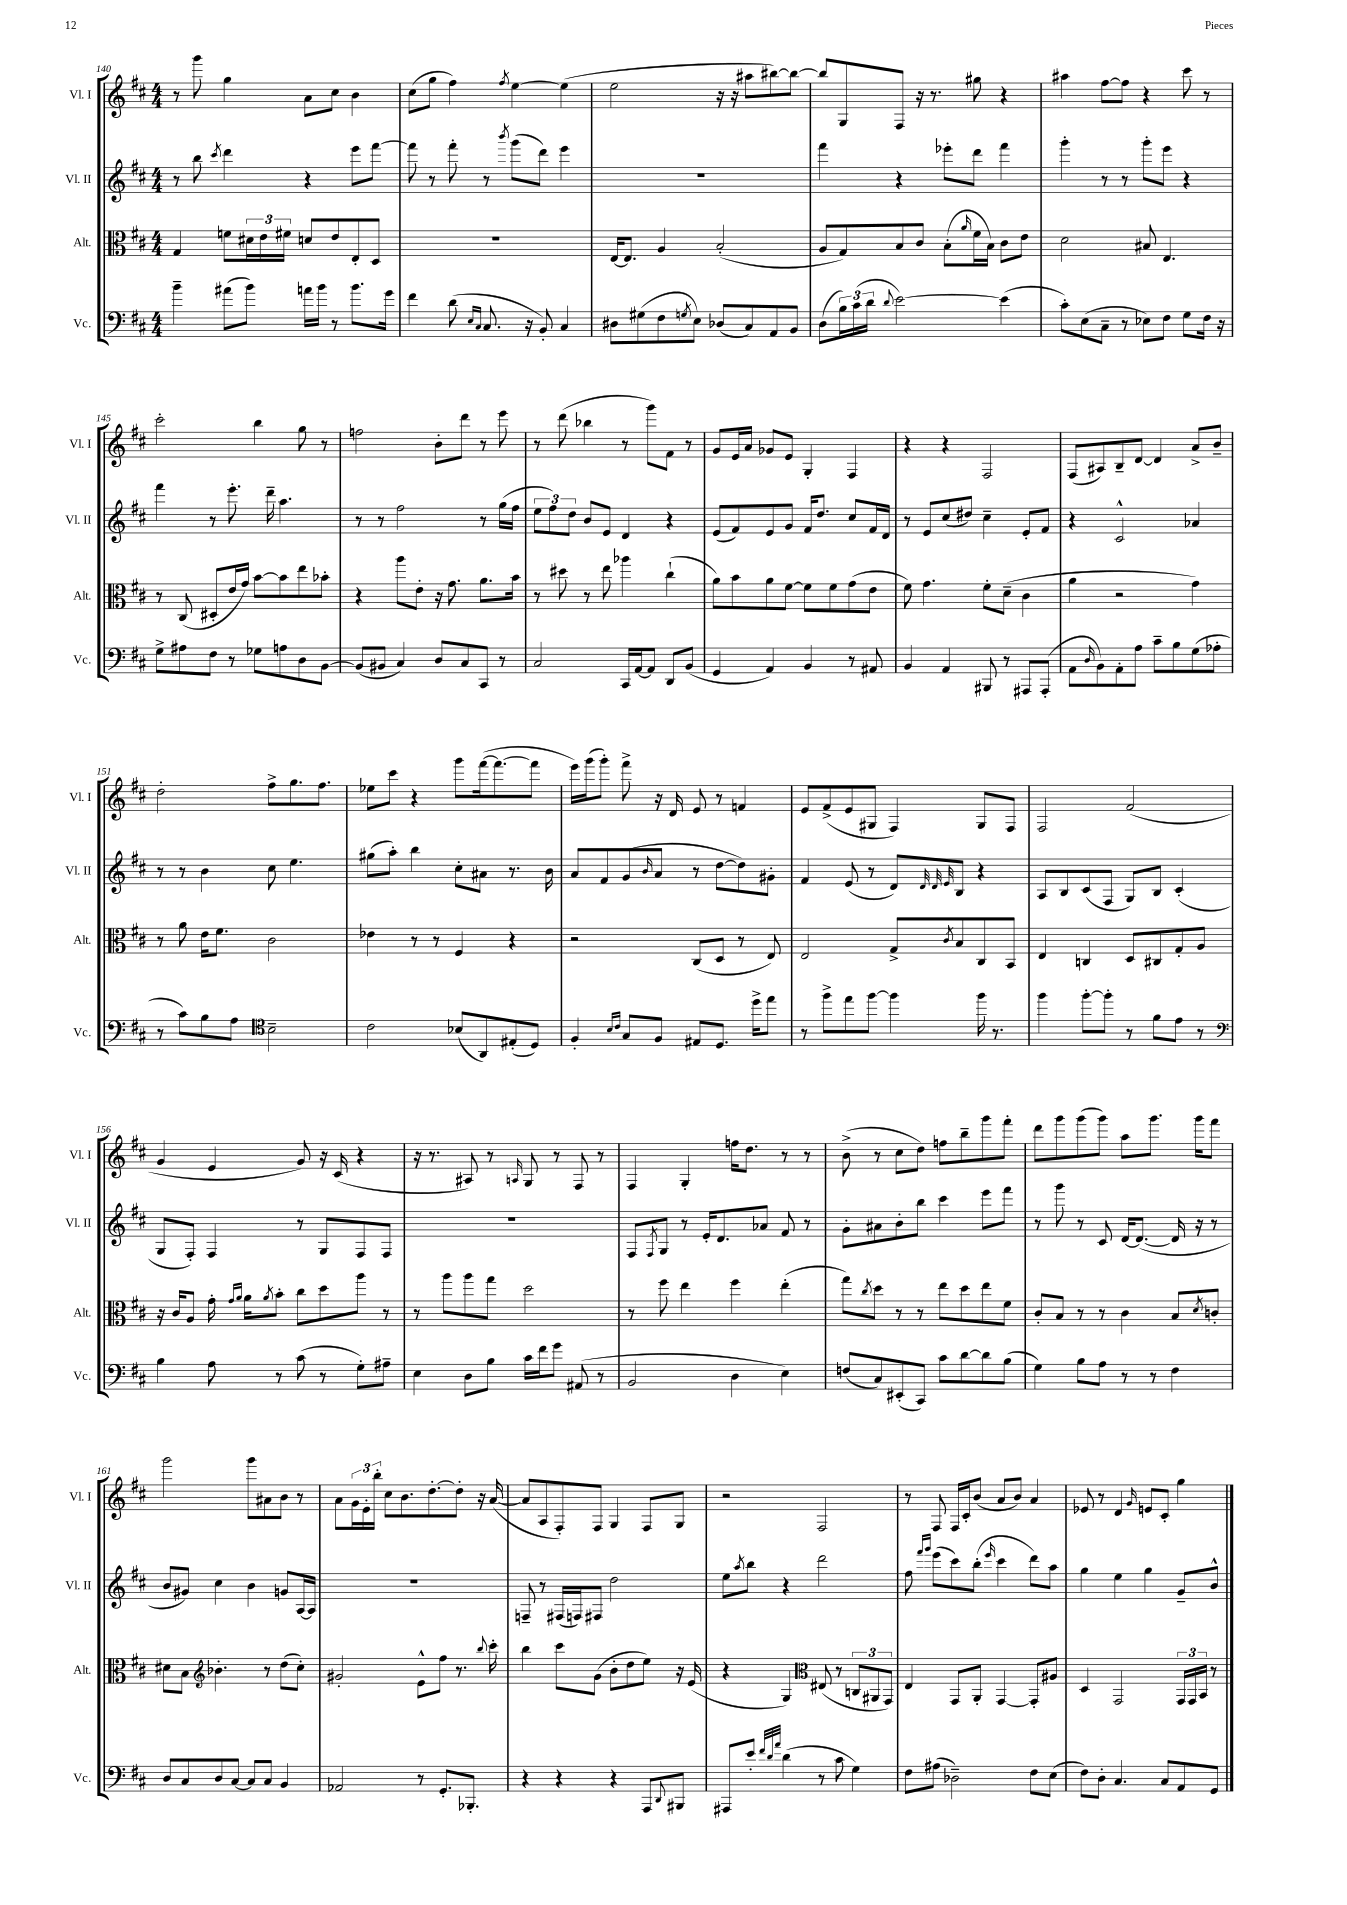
<<
\new StaffGroup <<
\new Staff = "s0" \with { instrumentName = "Vl. I" shortInstrumentName = "Vl. I" } {
    \clef treble \key d \major \numericTimeSignature \time 4/4
    r8 g'''8 g''4 a'8 cis''8 b'4 |
    cis''8( g''8 fis''4) \acciaccatura { fis''8 } e''4~ e''4( |
    e''2 r16 r16 ais''8 bis''8~) bis''8~ |
    bis''8 g8 fis8 r16 r8. gis''8 r4 |
    ais''4 fis''8~ fis''8 r4 cis'''8 r8 |
    cis'''2-. b''4 g''8 r8 |
    f''2 b'8-. d'''8 r8 e'''8 |
    r8 d'''8( bes''4 r8 g'''8) fis'8 r8 |
    g'8 e'16 a'16 ges'8 e'8 g4-. fis4 |
    r4 r4 fis2 |
    fis8( ais8) b8-- d'8~ d'4 a'8-> b'8-- |
    d''2-. fis''8-> g''8. fis''8. |
    ees''8 cis'''8 r4 g'''8 fis'''16~( fis'''8.~ fis'''8 |
    e'''16) g'''16( g'''8-.) fis'''8-> r16 d'16 e'8 r8 f'4 |
    e'8 fis'8->( e'8 gis8 fis4) gis8 fis8 |
    fis2 fis'2( |
    g'4 e'4 g'8) r16 cis'16( r4 |
    r16 r8. ais8) r8 \grace { a16 } g8 r8 fis8 r8 |
    fis4 g4-. f''16 d''8. r8 r8 |
    b'8->( r8 cis''8 d''8) f''8 b''8-- g'''8 fis'''8-. |
    d'''8 g'''8 g'''8( g'''8) a''8 g'''8. g'''16 fis'''8 |
    g'''2 g'''8 ais'8 b'8 r8 |
    a'8 \tuplet 3/2 { g'16 e'16-. b''16-. } cis''8 b'8. d''8.~-. d''8-. r16 a'16~( |
    a'8 a8 fis8-.) fis8 g4 fis8 g8 |
    r2 fis2 |
    r8 fis8 fis16 cis'16-. b'8( a'8 b'8) a'4 |
    ees'8 r8 d'4 \grace { g'16 } e'8 cis'8-. g''4 \bar "|." |
}
\new Staff = "s1" \with { instrumentName = "Vl. II" shortInstrumentName = "Vl. II" } {
    \clef treble \key d \major \numericTimeSignature \time 4/4
    r8 b''8 \acciaccatura { cis'''8 } d'''4 r4 e'''8 fis'''8~ |
    fis'''8 r8 fis'''8-. r8 \acciaccatura { b'''8 } g'''8( d'''8) e'''4 |
    R1 |
    fis'''4 r4 ees'''8-. d'''8 fis'''4 |
    g'''4-. r8 r8 g'''8-. e'''8 r4 |
    fis'''4 r8 e'''8.-. d'''16-- a''4. |
    r8 r8 fis''2 r8 g''16( fis''16 |
    \tuplet 3/2 { e''8 fis''8) d''8 } b'8 e'8 d'4 r4 |
    e'8( fis'8) e'8 g'8 fis'16 d''8. cis''8 fis'16 d'16 |
    r8 e'8 cis''8( dis''8) cis''4-- e'8-. fis'8 |
    r4 cis'2-^ aes'4 |
    r8 r8 b'4 cis''8 e''4. |
    gis''8( a''8-.) b''4 cis''8-. ais'8 r8. b'16 |
    a'8 fis'8 g'8( \grace { b'16 } a'8 r8 d''8~ d''8) gis'8-. |
    fis'4 e'8( r8 d'8) \grace { d'32 d'32 e'32 } b8 r4 |
    a8 b8 cis'8( fis8 g8) b8 cis'4-.( |
    g8 fis8-.) fis4 r8 g8 fis8 fis8 |
    R1 |
    fis8 \acciaccatura { fis8 } g8 r8 e'16-. d'8. aes'8 fis'8 r8 |
    g'8-. ais'8 b'8-. b''8 cis'''4 e'''8 fis'''8 |
    r8 g'''8 r8 cis'8 d'16~ d'8.~( d'16 r16 r8 |
    b'8 gis'8) cis''4 b'4 g'8 a16~ a16 |
    R1 |
    f8-- r8 fis16( f16) fis8 d''2 |
    e''8 \acciaccatura { a''8 } b''8 r4 d'''2 |
    fis''8 \grace { fis'''16 g'''16 } e'''8( cis'''8) b''8-.( \grace { e'''16 } cis'''4 d'''8) a''8 |
    g''4 e''4 g''4 g'8-- b'8-^ \bar "|." |
}
\new Staff = "s2" \with { instrumentName = "Alt." shortInstrumentName = "Alt." } {
    \clef alto \key d \major \numericTimeSignature \time 4/4
    g4 f'8 \tuplet 3/2 { dis'16 e'16 fis'16 } d'8 e'8 e8-. d8 |
    R1 |
    e16~ e8. a4 b2-.( |
    a8 g8) b8 cis'8 b8-.( \grace { a'16 } fis'16 b16) cis'8 e'8 |
    d'2 bis8 e4. |
    r8 cis8( dis8-. e'16 g'16) b'8~ b'8 e''8 bes'8-. |
    r4 a''8 e'8-. r16 g'8. a'8. b'16 |
    r8 dis''8 r8 e''8 aes''4 cis''4-!( |
    a'8) b'8 a'8 fis'8~ fis'8 fis'8 g'8( e'8 |
    fis'8) g'4. fis'8-. d'8--( cis'4 |
    a'4 r2 g'4) |
    r8 a'8 e'16 fis'8. cis'2 |
    ees'4 r8 r8 fis4 r4 |
    r2 cis8( d8 r8 e8) |
    e2 g8-> \acciaccatura { cis'8 } b8 cis8 b,8 |
    e4 c4 d8 cis8 g8-. a8 |
    r16 cis'16 a8 g'16-. \grace { g'16 a'16 } a'16 \acciaccatura { a'8 } b'8-. cis''8 d''8 a''8 r8 |
    r8 a''8 a''8 g''8 d''2 |
    r8 fis''8 e''4 fis''4 e''4-.( |
    g''8) \acciaccatura { cis''8 } d''8 r8 r8 e''8 d''8 e''8 fis'8 |
    cis'8-. b8 r8 r8 cis'4 b8 \acciaccatura { d'8 } c'8-. |
    dis'8 b8 \clef treble bes'4.-. r8 d''8( cis''8-.) |
    gis'2-. e'8-^ fis''8 r8. \appoggiatura { b''8 } cis'''16-. |
    b''4 cis'''8 g'8( b'8-. d''8 e''8) r16 e'16( |
    r4 g4) \clef alto eis8( r8 \tuplet 3/2 { c8 ais,8 g,8) } |
    e4 g,8 a,8-. g,4~ g,8-. ais8 |
    d4 g,2 \tuplet 3/2 { g,16 g,16 b,16 } r8 \bar "|." |
}
\new Staff = "s3" \with { instrumentName = "Vc." shortInstrumentName = "Vc." } {
    \clef bass \key d \major \numericTimeSignature \time 4/4
    b'4-- ais'8( b'8) a'16 b'16 r8 b'8. g'16 |
    fis'4 d'8( \grace { e16 cis16 } cis8. r16 b,8-.) cis4 |
    dis8 gis8( fis8 \acciaccatura { g8 } e8) des8( cis8) a,8 b,8 |
    d8( \tuplet 3/2 { b16) cis'16( d'16 } \appoggiatura { d'8 } e'2~) e'4( |
    cis'8-.) e8( cis8-- r8 ees8) fis8 g8 fis16 r16 |
    g8-> ais8 fis8 r8 ges8 a8 d8 b,8~ |
    b,8( bis,8 cis4) d8 cis8 cis,8 r8 |
    cis2 cis,16 a,16~ a,8 d,8 b,8( |
    g,4 a,4) b,4 r8 ais,8 |
    b,4 a,4 bis,,8 r8 ais,,8 ais,,8-.( |
    a,8 \grace { d16 } b,8) a,8-. a8 cis'8-- b8 g8( aes8-. |
    r8 cis'8) b8 a8 \clef tenor b2-- |
    cis'2 bes8( a,8) eis8-.( d8) |
    fis4-. \grace { b16 cis'16 } g8 fis8 eis8 d8. d''16-> e''8 |
    r8 fis''8-> e''8 fis''8~ fis''4 fis''16 r8. |
    fis''4 fis''8~-. fis''8-. r8 fis'8 e'8 r8 |
    \clef bass b4 a8 r8 cis'8( r8 g8-.) ais8-- |
    e4 d8 b8 cis'16 fis'16 g'8 ais,8( r8 |
    b,2 d4 e4) |
    f8( cis8) eis,8-.( cis,8) cis'8 d'8~ d'8 b8( |
    g4) b8 a8 r8 r8 fis4 |
    d8 cis8 d8 cis8~ cis8 cis8 b,4 |
    aes,2 r8 g,8.-. bes,,8.-. |
    r4 r4 r4 a,,8 \appoggiatura { d,8 } bis,,8 |
    ais,,8 e'8-. \grace { fis'32 d'32 a'32 } d'4( r8 cis'8 g4) |
    fis8 ais8( des2--) fis8 e8( |
    fis8) d8-. cis4. cis8 a,8 g,8 \bar "|." |
}
>>
>>
\layout { \context { \Score currentBarNumber = #140 } }
